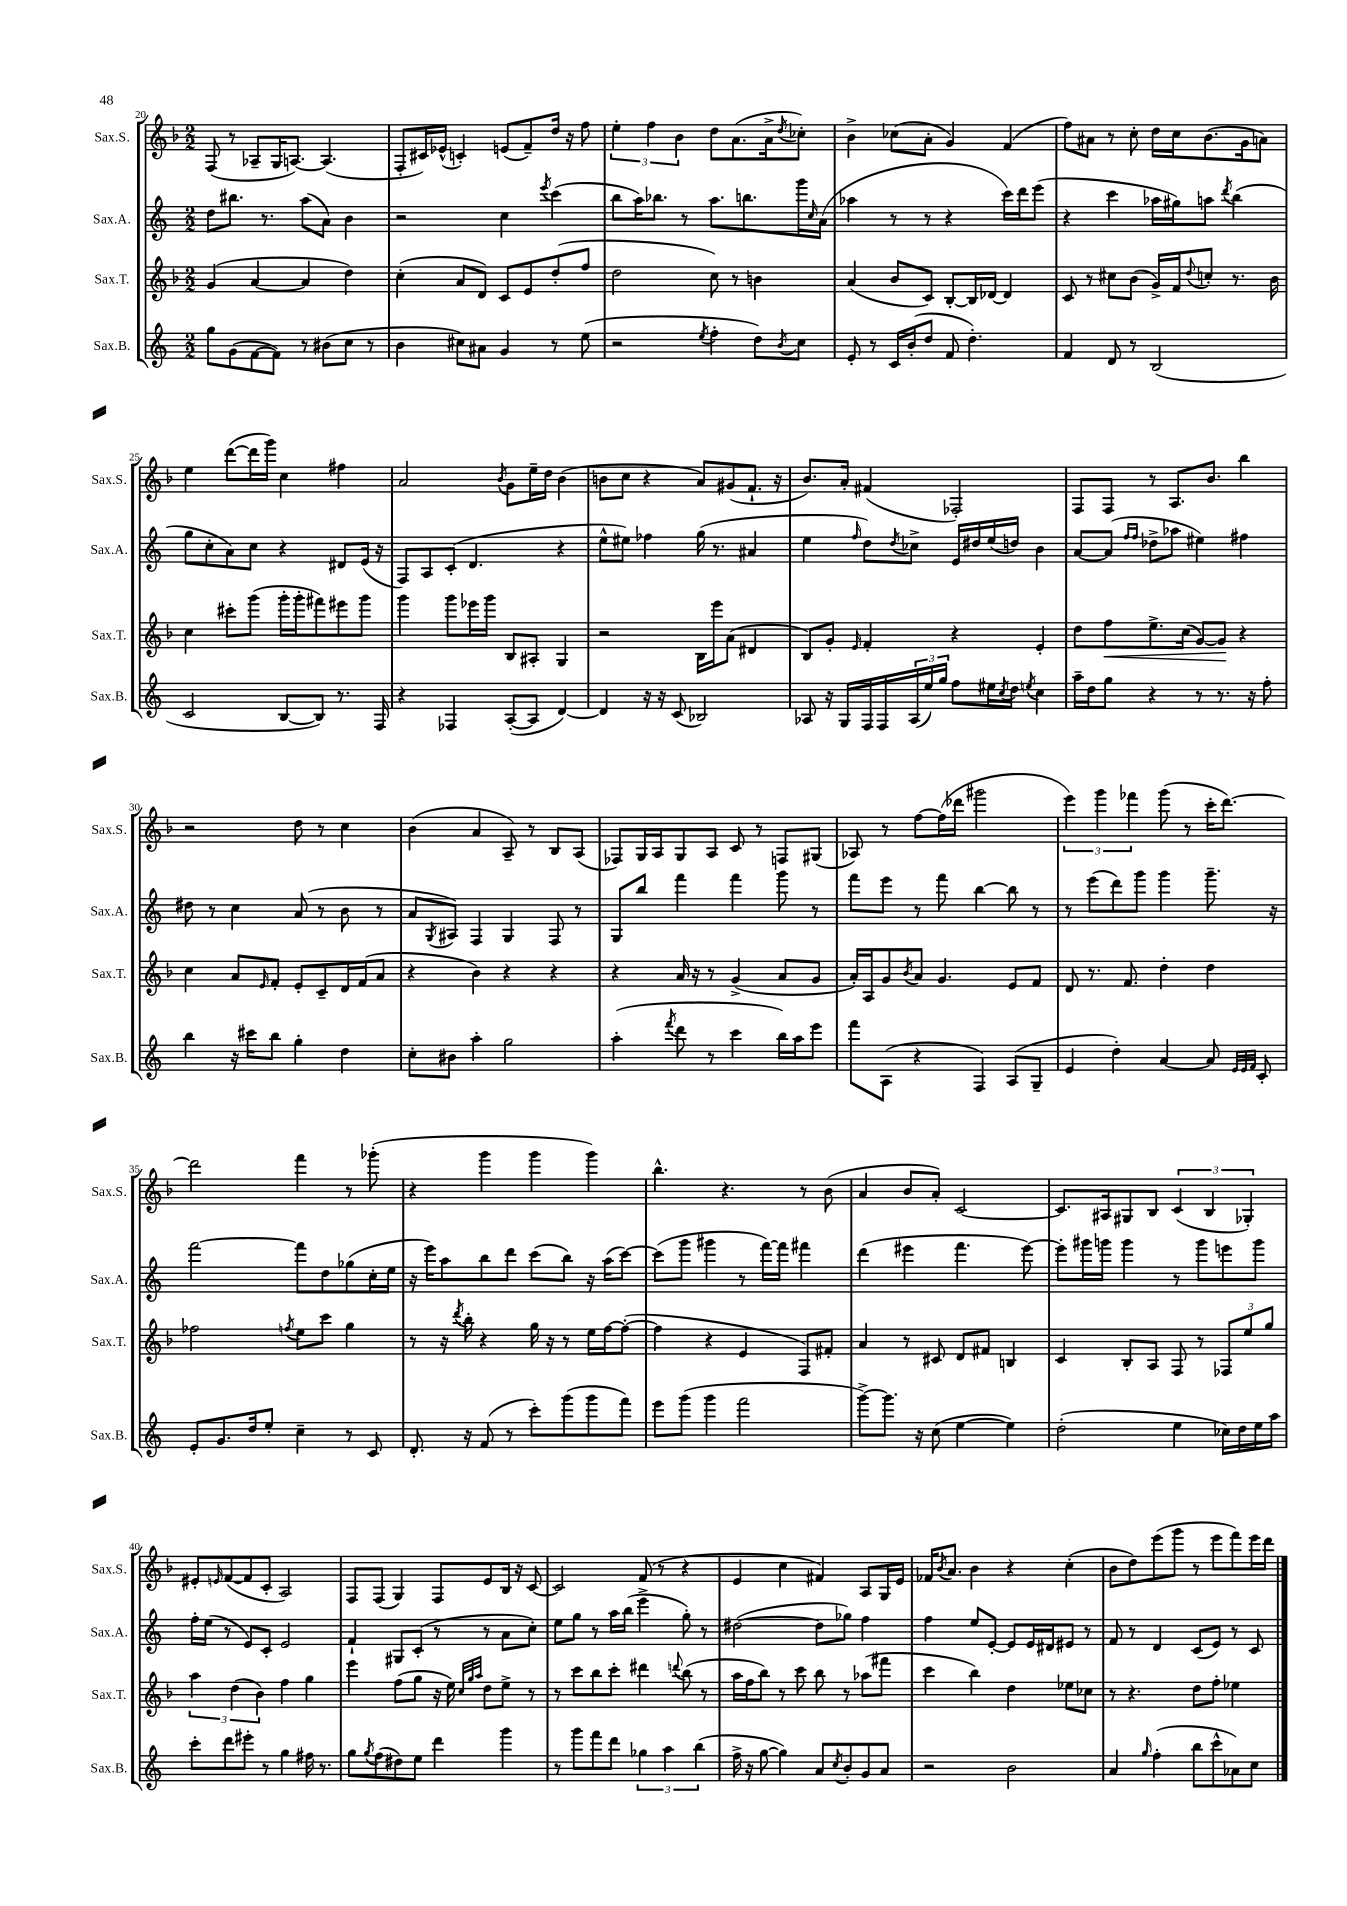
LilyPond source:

<<
\new StaffGroup <<
\new Staff = "s0" \with { instrumentName = "Sax.S." shortInstrumentName = "Sax.S." } {
    \clef treble \key f \major \numericTimeSignature \time 2/2
    f8( r8 aes8-- g16 a8.~) a4.( |
    f8-. cis'16) ees'16-^( c'4-.) e'8( f'8--) d''16 r16 f''8 |
    \tuplet 3/2 { e''4-. f''4 bes'4 } d''8 a'8.( a'16-> \acciaccatura { d''8 } ces''8-.) |
    bes'4-> ces''8( a'8-. g'4) f'4( |
    f''8) ais'8 r8 c''8-. d''16 c''16 bes'8.( g'16 a'8) |
    e''4 d'''8~( d'''16 g'''16) c''4 fis''4 |
    a'2 \acciaccatura { bes'8 } g'8 e''16-- d''16 bes'4( |
    b'8 c''8 r4 a'8) gis'8( f'8.-! r16 |
    bes'8.) a'16-. fis'4( fes2-.) |
    f8 f8 r8 a8. bes'8. bes''4 |
    r2 d''8 r8 c''4 |
    bes'4( a'4 a8--) r8 bes8 a8( |
    fes8) g16 a16 g8 a8 c'8 r8 f8 gis8( |
    aes8) r8 f''8~ f''16( des'''16 gis'''2 |
    \tuplet 3/2 { e'''4) g'''4 fes'''4 } g'''8( r8 c'''16-. d'''8.~) |
    d'''2 f'''4 r8 ges'''8-.( |
    r4 g'''4 g'''4 g'''4) |
    bes''4.-^ r4. r8 bes'8( |
    a'4 bes'8 a'8-.) c'2~ |
    c'8. ais16 gis8 bes8 \tuplet 3/2 { c'4( bes4 ges4-.) } |
    eis'8-. \grace { e'16 } f'8~( f'8 c'8-. a2) |
    f8 f8( g4) f8 e'8 bes16 r16 c'8~ |
    c'2 f'8( r8 r4 |
    e'4 c''4 fis'4) a8 g16 e'16 |
    fes'16 \acciaccatura { bes'8 } a'8. bes'4 r4 c''4-.( |
    bes'8 d''8) e'''8( g'''8 r8 e'''8 f'''8) e'''16 d'''16 \bar "|." |
}
\new Staff = "s1" \with { instrumentName = "Sax.A." shortInstrumentName = "Sax.A." } {
    \clef treble \key c \major \numericTimeSignature \time 2/2
    d''8 bis''8. r8. a''8( a'8) b'4 |
    r2 c''4 \acciaccatura { e'''8 } c'''4( |
    b''8 a''16) bes''8. r8 a''8. b''8. g'''16 \grace { c''16 } a'16( |
    aes''4 r8 r8 r4 c'''16) d'''16 e'''8( |
    r4 c'''4 aes''16 gis''16) a''8 \acciaccatura { d'''8 } b''4( |
    g''8 c''8-. a'8) c''8 r4 dis'8 e'16( r16 |
    f8) a8 c'8-.( d'4. r4 |
    e''8-^ eis''8) fes''4 g''16( r8. ais'4 |
    e''4 \grace { f''16 } d''8) \acciaccatura { d''8 } ces''8-> e'16 dis''16 e''16( d''16) b'4 |
    a'8~ a'8( \grace { f''16 f''16 } des''8-> aes''8 eis''4) fis''4 |
    dis''8 r8 c''4 a'8( r8 b'8 r8 |
    a'8 \acciaccatura { g8 } ais8) f4 g4 f8 r8 |
    g8 b''8 f'''4 f'''4 g'''8 r8 |
    f'''8 e'''8 r8 f'''8 b''4~ b''8 r8 |
    r8 e'''8( d'''8) g'''8 g'''4 g'''8.-- r16 |
    f'''2~ f'''8 d''8 ges''8( c''16-. e''16 |
    r16 e'''16) a''8 b''8 d'''8 c'''8( b''8) r16 a''16( c'''8~) |
    c'''8( g'''8 gis'''4 r8 f'''16~) f'''16 fis'''4 |
    d'''4( eis'''4 f'''4. eis'''8~) |
    eis'''8-. gis'''16 g'''16 g'''4 r8 g'''8 e'''8 g'''8 |
    f''16-. e''16( r8 e'8) c'8-. e'2 |
    f'4-! gis8 c'8-.( r8 r8 a'8 c''8-.) |
    e''8 g''8 r8 a''16 b''16( e'''4-> g''8-.) r8 |
    dis''2~( dis''8 ges''8) f''4 |
    f''4 e''8 e'8~-. e'8 e'16 dis'16 eis'8 r8 |
    f'8 r8 d'4 c'8( e'8) r8 c'8 \bar "|." |
}
\new Staff = "s2" \with { instrumentName = "Sax.T." shortInstrumentName = "Sax.T." } {
    \clef treble \key f \major \numericTimeSignature \time 2/2
    g'4( a'4~ a'4 d''4) |
    c''4-.( a'8 d'8) c'8 e'8 d''8-.( f''8 |
    d''2 c''8) r8 b'4 |
    a'4( bes'8 c'8) bes8~-. bes16 des'16~ des'4 |
    c'8 r8 cis''8 bes'8( g'16->) f'16 \appoggiatura { d''8 } c''8-. r8. bes'16 |
    c''4 cis'''8-. g'''8( g'''16-. g'''16-. fis'''8) eis'''8 g'''8 |
    g'''4 g'''8 ees'''16 g'''16 bes8 ais8-. g4 |
    r2 bes16 e'''16 a'8( dis'4 |
    bes8) g'8-. \grace { e'16 } f'4-. r4 e'4-. |
    d''8 f''8\< e''8.-> c''16( g'8~) g'8\! r4 |
    c''4 a'8 \grace { e'16 } f'8-. e'8-. c'8-- d'16 f'16( a'8 |
    r4 bes'4) r4 r4 |
    r4 a'16 r16 r8 g'4->( a'8 g'8 |
    a'16-.) a16 g'8 \acciaccatura { bes'8 } a'8 g'4. e'8 f'8 |
    d'8 r8. f'8. d''4-. d''4 |
    fes''2 \acciaccatura { f''8 } e''8 c'''8 g''4 |
    r8 r16 \acciaccatura { d'''8 } bes''16-. r4 g''16 r16 r8 e''16 f''16~ f''8~-.( |
    f''4 r4 e'4 f8) fis'8-. |
    a'4 r8 cis'8 d'8 fis'8 b4 |
    c'4 bes8-. a8 f8 r8 \tuplet 3/2 { fes8 e''8 g''8 } |
    \tuplet 3/2 { a''4 d''4( bes'4) } f''4 g''4 |
    e'''4 f''8( g''8 r16 e''16) \grace { c''32 g''32 a''32 } d''8 e''8-> r8 |
    r8 c'''8 bes''8 c'''8-. dis'''4 \appoggiatura { d'''8 } bes''8( r8 |
    a''16 f''16 bes''8) r8 c'''8 bes''8 r8 aes''8( fis'''8 |
    c'''4 bes''4) d''4 ees''8 ces''8 |
    r8 r4. d''8 f''8-. ees''4 \bar "|." |
}
\new Staff = "s3" \with { instrumentName = "Sax.B." shortInstrumentName = "Sax.B." } {
    \clef treble \key c \major \numericTimeSignature \time 2/2
    g''8 g'8( f'8~ f'8) r8 bis'8( c''8 r8 |
    b'4 cis''8) ais'8 g'4 r8 e''8( |
    r2 \acciaccatura { e''8 } f''4-. d''8) \acciaccatura { b'8 } c''8 |
    e'8-. r8 c'16 b'16-.( d''8 f'8 d''4.-.) |
    f'4 d'8 r8 b2( |
    c'2 b8~ b8) r8. f16 |
    r4 fes4 a8~-.( a8 d'4~) |
    d'4 r16 r16 c'8( bes2) |
    aes8 r16 g16 f16 f16 \tuplet 3/2 { aes16( e''16) g''16 } f''8 eis''16 \acciaccatura { c''8 } d''16 \acciaccatura { e''8 } c''4 |
    a''16-- d''16 g''8 r4 r8 r8. r16 f''8-. |
    b''4 r16 cis'''16 b''8 g''4-. d''4 |
    c''8-. bis'8 a''4-. g''2 |
    a''4-.( \acciaccatura { f'''8 } d'''8 r8 c'''4 b''16) a''16 e'''8 |
    f'''8 a8( r4 f4) a8( g8-- |
    e'4 d''4-.) a'4~ a'8 \grace { e'32 e'32 f'32 } c'8-. |
    e'8-. g'8. d''16 e''8-. c''4-- r8 c'8 |
    d'8.-. r16 f'8( r8 c'''8-.) g'''8( g'''8 f'''8) |
    e'''8 g'''8( g'''4 f'''2 |
    g'''8~->) g'''8. r16 c''8( e''4~ e''4) |
    d''2-.( e''4 ces''16) d''16 e''16 a''16 |
    c'''8-. d'''8 eis'''8-. r8 g''4 fis''16 r8. |
    g''8 \acciaccatura { g''8 } f''8( dis''8) e''8 d'''4 g'''4 |
    r8 g'''8 f'''8 d'''8 \tuplet 3/2 { ges''4 a''4 b''4( } |
    f''16-> r16 g''8~ g''4) a'8 \acciaccatura { c''8 } b'8-. g'8 a'8 |
    r2 b'2 |
    a'4 \grace { g''16 } f''4-.( b''8 c'''8-^ aes'8) c''8 \bar "|." |
}
>>
>>
\layout { \context { \Score currentBarNumber = #20 } }
